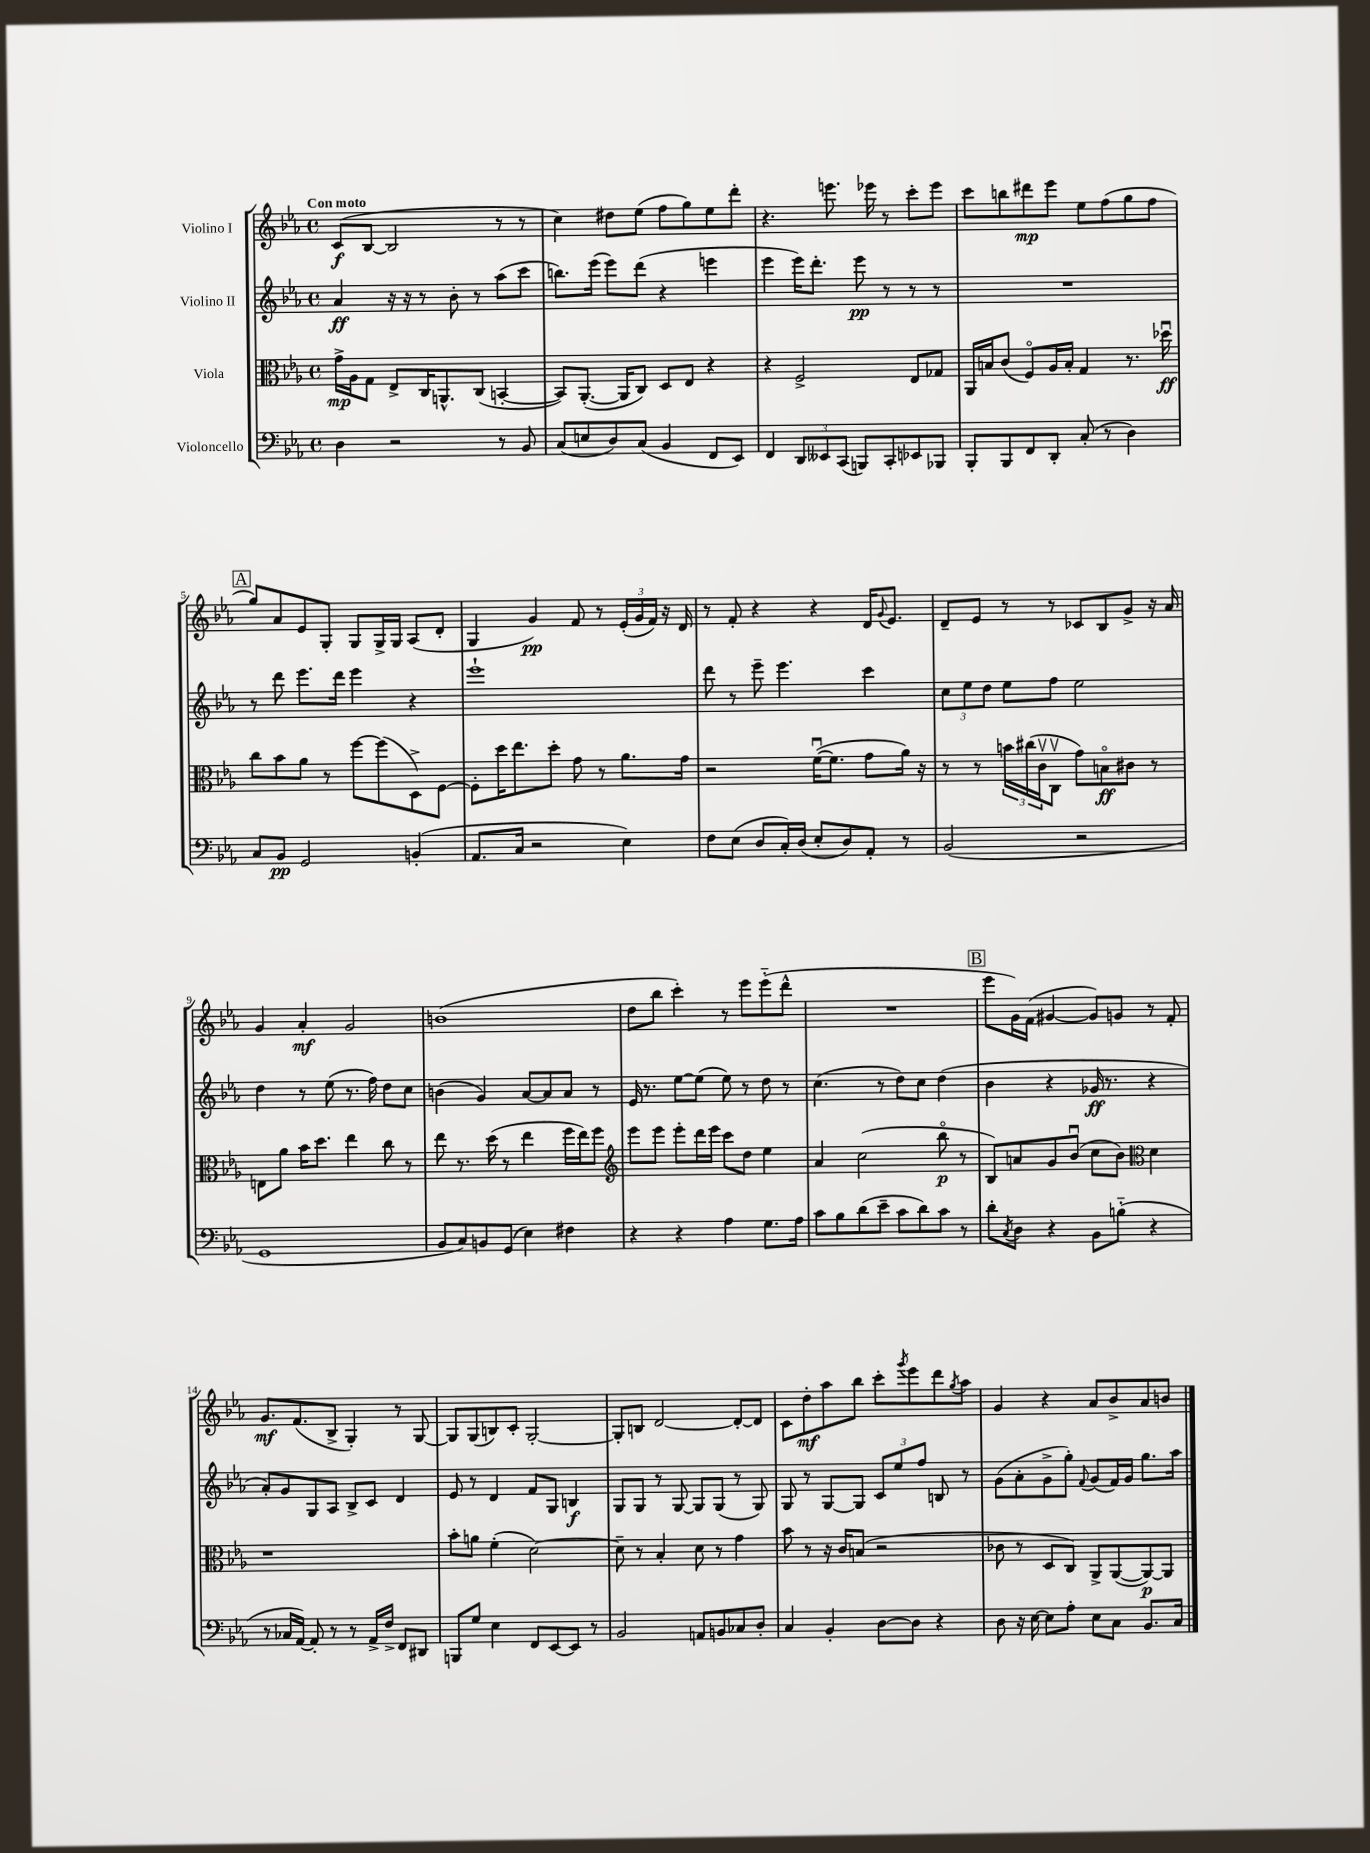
<<
\new StaffGroup <<
\new Staff = "s0" \with { instrumentName = "Violino I" } {
    \clef treble \key ees \major \defaultTimeSignature \time 4/4 \tempo "Con moto"
    c'8\f( bes8~ bes2 r8 r8 |
    c''4) dis''8 ees''8( f''8 g''8) ees''8 d'''8-. |
    r4. e'''8. ees'''16 r8 c'''8-. ees'''8 |
    c'''8 b''8 dis'''8\mp ees'''8 ees''8 f''8( g''8 f''8 |
    \mark \markup { \box "A" } g''8) aes'8 ees'8 g8-. g8 g16-> g16 aes8( d'8-. |
    g4 g'4\pp) f'8 r8 \tuplet 3/2 { ees'16-.( g'16 f'16) } r16 d'16 |
    r8 f'8-. r4 r4 d'16 \appoggiatura { g'8 } ees'8. |
    d'8-- ees'8 r8 r8 ces'8 bes8 g'8-> r16 aes'16 |
    g'4 aes'4-.\mf g'2 |
    b'1( |
    d''8 bes''8 c'''4-.) r8 ees'''8 ees'''8-_( d'''8-^ |
    R1 |
    \mark \markup { \box "B" } ees'''8 g'16) f'16( gis'4~ gis'8) g'8 r8 f'8-. |
    g'8.\mf f'8.( bes8-> g4-.) r8 g8~ |
    g8 g8( b8) c'8-. g2~-. |
    g8-. b8 d'2~ d'8~-. d'8 |
    c'8 d''8-.\mf aes''8 bes''8 c'''8-. \acciaccatura { g'''8 } ees'''8 d'''8 \acciaccatura { g''8 } aes''8 |
    g'4 r4 aes'8 bes'8-> aes'8 b'8 \bar "|." |
}
\new Staff = "s1" \with { instrumentName = "Violino II" } {
    \clef treble \key ees \major \defaultTimeSignature \time 4/4
    aes'4\ff r16 r16 r8 bes'8-. r8 aes''8( c'''8 |
    b''8.) ees'''16( ees'''8) d'''8( r4 e'''4 |
    ees'''4 ees'''16) d'''8.-. ees'''8\pp r8 r8 r8 |
    R1 |
    \mark \markup { \box "A" } r8 d'''8 ees'''8. d'''16 ees'''4 r4 |
    ees'''1-! |
    d'''8 r8 ees'''8-- ees'''4. c'''4 |
    \tuplet 3/2 { c''8 ees''8 d''8 } ees''8 f''8 ees''2 |
    d''4 r8 ees''8( r8. f''16) d''8 c''8 |
    b'4( g'4) aes'8~ aes'8 aes'8 r8 |
    ees'16 r8. ees''8~ ees''8( ees''8) r8 d''8 r8 |
    c''4.( r8 d''8) c''8 d''4( |
    \mark \markup { \box "B" } bes'4 r4 ges'16\ff r8. r4 |
    aes'8-.) g'8 g8 aes8 bes8-> c'8 d'4 |
    ees'8 r8 d'4 f'8 g8 b4\f |
    g8 g8 r8 g8~ g8 g8( r8 g8) |
    g8 r8 g8~ g8 \tuplet 3/2 { c'8 ees''8 f''8 } b8 r8 |
    g'8( aes'8-. g'8-> g''8-.) \appoggiatura { f'8 } g'8( f'16) g'16 g''8. aes''16 \bar "|." |
}
\new Staff = "s2" \with { instrumentName = "Viola" } {
    \clef alto \key ees \major \defaultTimeSignature \time 4/4
    g'16->\mp aes16 g8 ees8-> c16 a,8.-^ c8( b,4~-. |
    b,8) aes,8.~-.( aes,16 c8) d8 ees8 r4 |
    r4 f2-> ees8 ges8 |
    aes,16 b16 c'8( f8\flageolet) aes16 b16-. g4 r8. des''16\downbow\ff |
    \mark \markup { \box "A" } c''8 bes'8 aes'8 r8 f''8~ f''8( d8->) f8~ |
    f8-. d''16 ees''8. d''8-. g'8 r8 aes'8. g'16 |
    r2 f'16~\downbow( f'8. g'8 aes'16) r16 |
    r8 r8 \tuplet 3/2 { b'16 cis''16( c'16\upbow } c8\upbow g'8) b8\flageolet\ff cis'8 r8 |
    e8 aes'8 bes'16 d''8. ees''4 c''8 r8 |
    ees''8 r8. d''16( r8 ees''4 f''16 ees''16) f''8 |
    \clef treble ees'''8 ees'''8 ees'''8-. d'''16 ees'''16 c'''8 d''8 ees''4 |
    aes'4 c''2( bes''8\flageolet\p r8 |
    \mark \markup { \box "B" } bes8) a'8 g'8 bes'8\downbow( c''8 bes'8) \clef alto d'4 |
    r1 |
    bes'8-. a'8 f'4-.( d'2~) |
    d'8-- r8 bes4-. d'8 r8 g'4 |
    bes'8 r8 r16 c'16 b8( r2 |
    ces'8 r8 d8 c8) aes,8-> aes,8~( aes,8~\p) aes,8 \bar "|." |
}
\new Staff = "s3" \with { instrumentName = "Violoncello" } {
    \clef bass \key ees \major \defaultTimeSignature \time 4/4
    d4 r2 r8 bes,8 |
    c8( e8 d8) c8( bes,4 f,8 ees,8) |
    f,4 \tuplet 3/2 { d,8 eeses,8 c,8( } b,,8) c,8-. ees,8 bes,,8 |
    bes,,8-. bes,,8 f,8 d,8-. c8-.( r8 d4) |
    \mark \markup { \box "A" } c8 bes,8\pp g,2 b,4-.( |
    aes,8. c16 r2 ees4) |
    f8 ees8( d8 c16-.) d16( ees8-. d8) aes,8-. r8 |
    bes,2( r2 |
    g,1 |
    bes,8 c8) b,8 g,8( ees4) fis4 |
    r4 r4 aes4 g8. aes16 |
    c'8 bes8 d'8( ees'8-- c'8 d'8) c'8 r8 |
    \mark \markup { \box "B" } d'8-. \acciaccatura { c8 } d8 r4 bes,8 b8-_( r4 |
    r8 ces16 aes,16~) aes,8-. r8 r8 aes,16-> f16-> f,8 dis,8 |
    b,,8 g8 ees4 f,8 ees,8~ ees,8 r8 |
    bes,2 a,8 b,8 ces8 d8-. |
    c4 bes,4-. d8~ d8 r4 |
    d8 r16 ees16~ ees8 aes8-. ees8 c8 bes,8. c16 \bar "|." |
}
>>
>>
